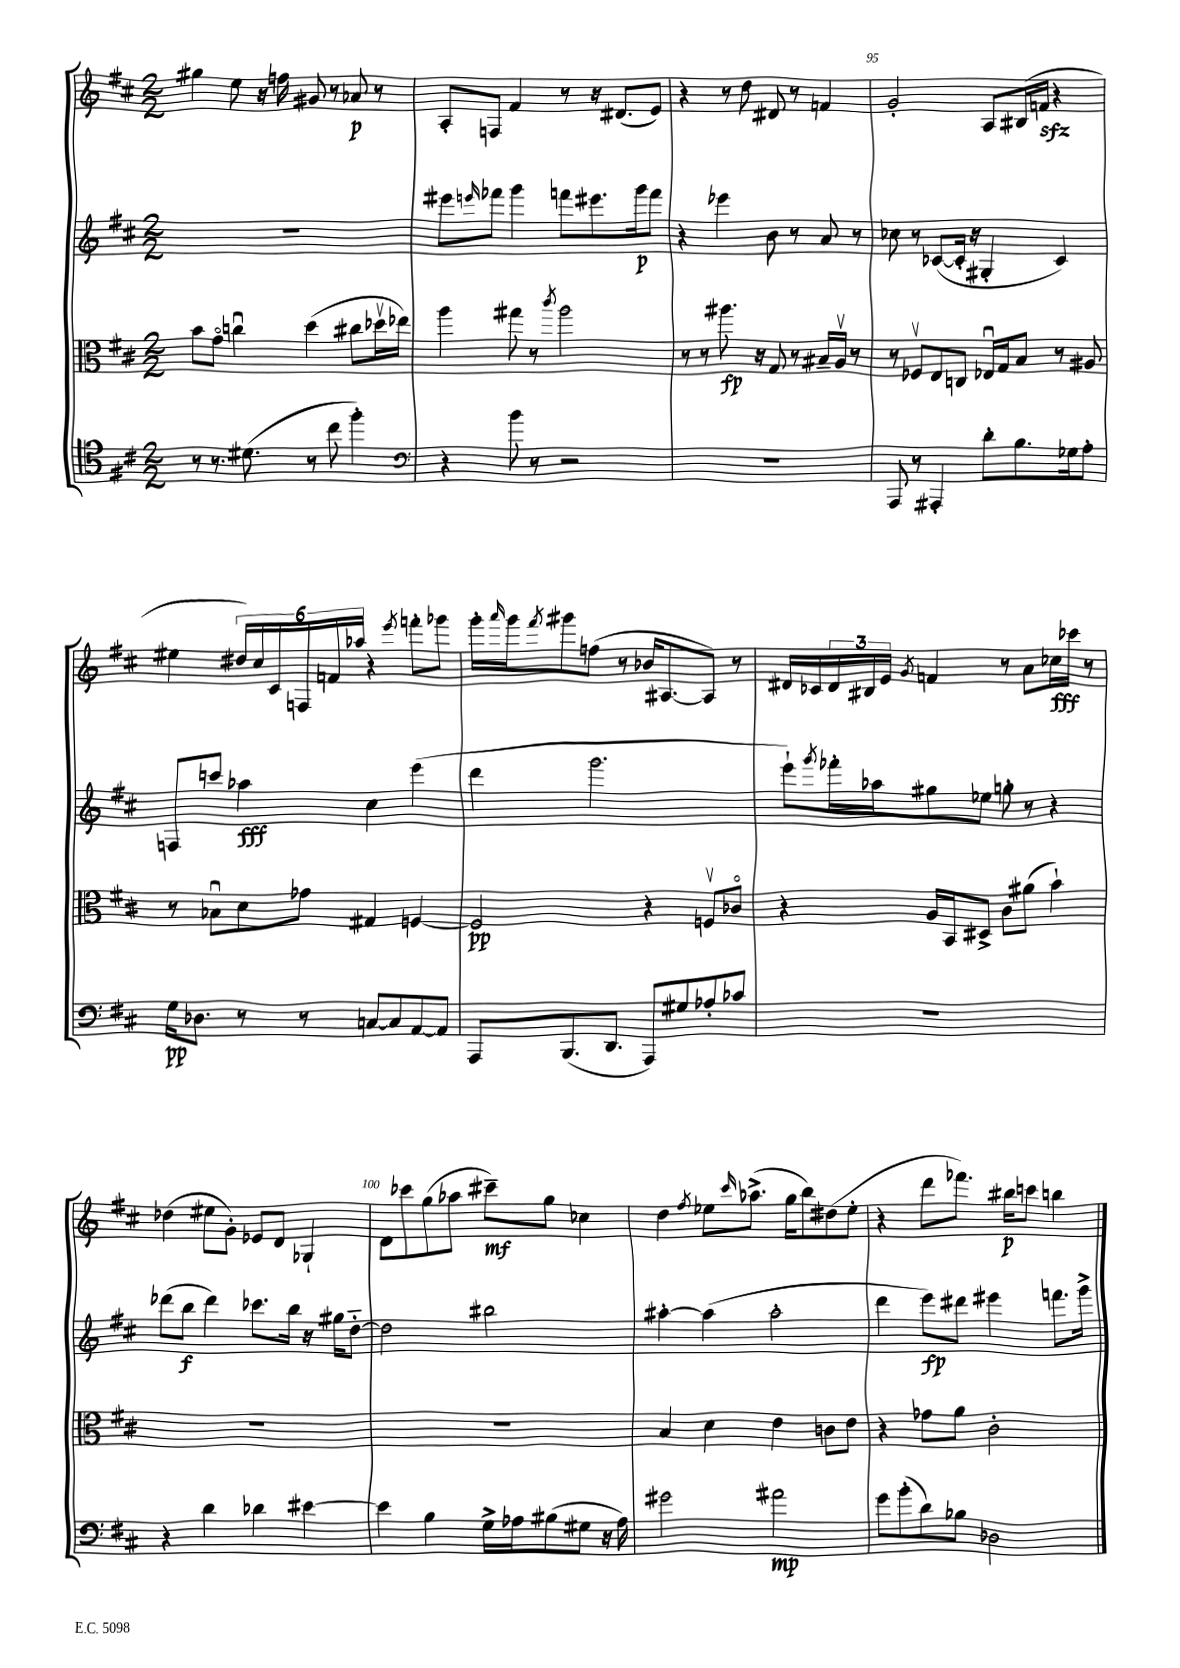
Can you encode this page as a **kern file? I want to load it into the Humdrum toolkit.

**kern	**dynam	**kern	**dynam	**kern	**dynam	**kern	**dynam
*part4	*part4	*part3	*part3	*part2	*part2	*part1	*part1
*staff4	*staff4	*staff3	*staff3	*staff2	*staff2	*staff1	*staff1
*clefC4	*	*clefC3	*	*clefG2	*	*clefG2	*
*k[f#c#]	*	*k[f#c#]	*	*k[f#c#]	*	*k[f#c#]	*
*M2/2	*	*M2/2	*	*M2/2	*	*M2/2	*
=92	=92	=92	=92	=92	=92	=92	=92
8r	.	8b\L	.	1r	.	4gg#X\	.
8.r	.	8g\J	.	.	.	.	.
.	.	4ccnu\	.	.	.	8ee\	.
(8.d#X\	.	.	.	.	.	.	.
.	.	.	.	.	.	16r	.
.	.	.	.	.	.	16ffn\	.
8r	.	(4dd\	.	.	.	8g#X/	.
8cc#\	.	.	.	.	.	8r	.
4ff#'\)	.	8cc#X\L	.	.	.	8a-X/	p
.	.	16dd-Xv\L	.	.	.	8r	.
.	.	16ee-X\JJ)	.	.	.	.	.
=93	=93	=93	=93	=93	=93	=93	=93
*clefF4	*	*	*	*	*	*	*
4r	.	4aa\	.	8eee#X\L	.	8A'/L	.
.	.	.	.	16qqeeen/	.	.	.
.	.	.	.	8fff-X\J	.	8Fn/J	.
8b\	.	8gg#X\	.	4ggg\	.	4f#/	.
8r	.	8r	.	.	.	.	.
.	.	8qccc#/	.	.	.	.	.
2r	.	2aa\	.	8fffn\L	.	8r	.
.	.	.	.	8.eee#X\	.	16r	.
.	.	.	.	.	.	(8.d#X/L	.
.	.	.	.	16ggg\k	p	.	.
.	.	.	.	8fff\J	.	8e/J)	.
=94	=94	=94	=94	=94	=94	=94	=94
1r	.	8r	.	4r	.	4r	.
.	.	8r	.	.	.	.	.
.	.	8.aa#X\	fp	4eee-X\	.	8r	.
.	.	.	.	.	.	8dd\	.
.	.	16r	.	.	.	.	.
.	.	8G/	.	8b\	.	8d#X/	.
.	.	8r	.	8r	.	8r	.
.	.	16B#X~/LL	.	8a/	.	4fn/	.
.	.	16Av/JJ	.	.	.	.	.
.	.	8r	.	8r	.	.	.
=95	=95	=95	=95	=95	=95	=95	=95
8AAA/	.	8r	.	8cc-X\	.	2g'/	.
8r	.	8F-Xv/L	.	8r	.	.	.
4AAA#X'/	.	8E/	.	([8c-X/L	.	.	.
.	.	8Cn/J	.	16c-'/Jk]	.	.	.
.	.	.	.	16r	.	.	.
8d'\L	.	16E-Xu/LL	.	4G#X'/	.	8A/L	.
.	.	16G/J	.	.	.	.	.
8.B\	.	8B/J	.	.	.	(16B#X/L	.
.	.	.	.	.	.	16fnzz/JJ	.
.	.	8r	.	4c-/)	.	4r	.
16G-X\k	.	.	.	.	.	.	.
8A'\J	.	8A#X/	.	.	.	.	.
!!LO:LB:g=z
=96	=96	=96	=96	=96	=96	=96	=96
16G\KL	pp	8r	.	8Fn/L	.	4ee#X\	.
8.D-X\J	.	.	.	.	.	.	.
.	.	8B-Xu\L	.	8cccn/J	.	.	.
8r	.	8d\	.	4aa-X\	fff	24dd#X/LL)	.
.	.	.	.	.	.	24cc#/	.
.	.	.	.	.	.	24c#/	.
8r	.	8g-X\J	.	.	.	24Fn/	.
.	.	.	.	.	.	24fn/	.
.	.	.	.	.	.	24aa-X/JJ	.
[8Cn/L	.	4G#X/	.	4cc#\	.	4r	.
8C/]	.	.	.	.	.	.	.
.	.	.	.	.	.	8qeee/	.
[8AA/	.	[4Fn/	.	(4eee\	.	8fffn'\L	.
8AA/J]	.	.	.	.	.	8ggg-X\J	.
=97	=97	=97	=97	=97	=97	=97	=97
8AAA/L	.	2F/]	pp	4ddd\	.	16ggg'\LL	.
.	.	.	.	.	.	16qqaaa/	.
.	.	.	.	.	.	16ggg\J	.
.	.	.	.	.	.	8qfff#/	.
(8.BBB/	.	.	.	.	.	8ggg#X\	.
.	.	.	.	2.ggg\	.	(8ffn\J	.
8.DD/J	.	.	.	.	.	.	.
.	.	.	.	.	.	8r	.
8AAA/L)	.	4r	.	.	.	16b-X/KL	.
.	.	.	.	.	.	[8.A#X/	.
8G#X/	.	.	.	.	.	.	.
8A-X'/	.	8Fnv/L	.	.	.	8A#/J])	.
8c-X/J	.	8c-X/J	.	.	.	8r	.
=98	=98	=98	=98	=98	=98	=98	=98
1r	.	4r	.	8eee`\L)	.	16d#X/LL	.
.	.	.	.	.	.	16c-X/	.
.	.	.	.	8qggg/	.	.	.
.	.	.	.	16fff-X'\L	.	24d#/	.
.	.	.	.	.	.	24B#X/	.
.	.	.	.	16aa-X\J	.	.	.
.	.	.	.	.	.	24e/JJ	.
.	.	.	.	.	.	8qg/	.
.	.	16A/LL	.	8gg#X\	.	4fn/	.
.	.	16BB/J	.	.	.	.	.
.	.	8D#X^/J	.	8ee-X\J	.	.	.
.	.	8c#\L	.	8ggn'\	.	8r	.
.	.	(8a#X\J	.	8r	.	8a\L	.
.	.	4b`\)	.	4r	.	16cc-X\L	fff
.	.	.	.	.	.	16ccc-X\JJ	.
.	.	.	.	.	.	8r	.
!!LO:LB:g=z
=99	=99	=99	=99	=99	=99	=99	=99
4r	.	1r	.	(8ddd-X\L	.	(4dd-X\	.
.	.	.	.	8bb\J	f	.	.
4d\	.	.	.	4ddd-\)	.	8ee#X\L	.
.	.	.	.	.	.	8g'\J)	.
4d-X\	.	.	.	8.ccc-X\L	.	8e-X/L	.
.	.	.	.	.	.	8d/J	.
.	.	.	.	16bb\Jk	.	.	.
[4e#X\	.	.	.	16r	.	4G-X`/	.
.	.	.	.	16gg#X\KL	.	.	.
.	.	.	.	[8dd\J	.	.	.
=100	=100	=100	=100	=100	=100	=100	=100
4e#\]	.	1r	.	2dd\]	.	8d\L	.
.	.	.	.	.	.	8ccc-X\	.
4B\	.	.	.	.	.	(8gg\	.
.	.	.	.	.	.	8aa-X\J	.
16G^\LL	.	.	.	2bb#X\	.	8ccc#X~\L)	mf
16A-X\J	.	.	.	.	.	.	.
(8B#X\	.	.	.	.	.	8gg\J	.
8G#X\J	.	.	.	.	.	4cc-X\	.
16r	.	.	.	.	.	.	.
16A-\)	.	.	.	.	.	.	.
=101	=101	=101	=101	=101	=101	=101	=101
2g#X\	.	4B/	.	[4aa#X'\	.	4dd\	.
.	.	.	.	.	.	8qff#/	.
.	.	4d\	.	(4aa#\]	.	8ee-X\L	.
.	.	.	.	.	.	16qqccc#/	.
.	.	.	.	.	.	(8.aa-X^\J	.
2a#X\	mp	4e\	.	2aa#'\	.	.	.
.	.	.	.	.	.	16gg\KL	.
.	.	.	.	.	.	8bb\)	.
.	.	8cn\L	.	.	.	(8dd#X\	.
.	.	8e\J	.	.	.	8ee-'\J	.
=102	=102	=102	=102	=102	=102	=102	=102
8g\L	.	4r	.	4ddd\	.	4r	.
(8b'\	.	.	.	.	.	.	.
8d\)	.	8g-X\L	.	8eee\L)	fp	8ddd\L	.
8B-X\J	.	8a\J	.	8ddd#X\J	.	8.fff-X\J)	.
2D-X\	.	2c#'\	.	4eee#X\	.	.	.
.	.	.	.	.	.	16bb#X\KL	p
.	.	.	.	.	.	8cccn\J	.
.	.	.	.	8.fffn\L	.	4bbn\	.
.	.	.	.	16ggg^\Jk	.	.	.
==	==	==	==	==	==	==	==
*-	*-	*-	*-	*-	*-	*-	*-
